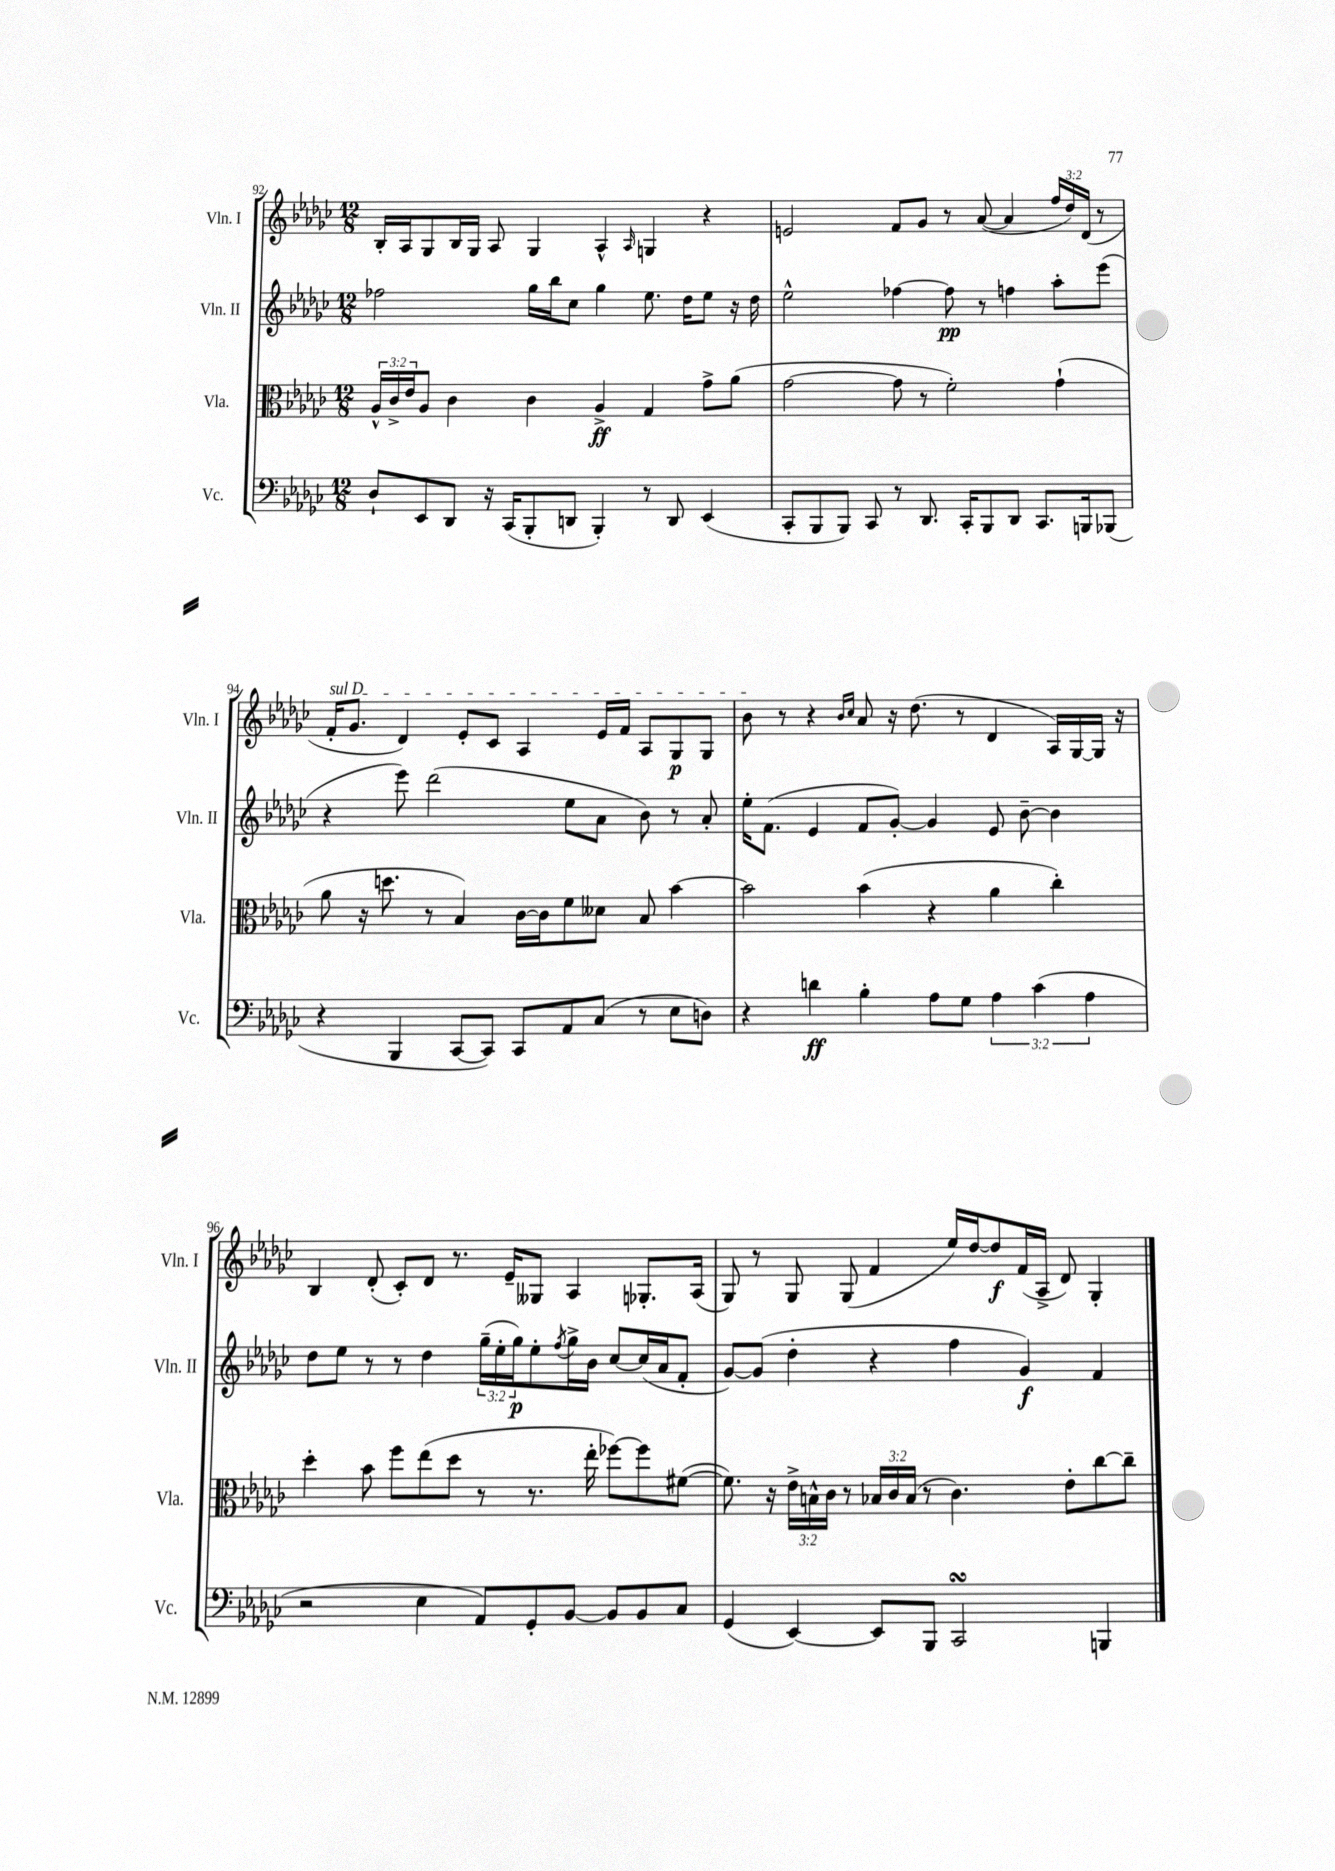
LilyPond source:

<<
\new StaffGroup <<
\new Staff = "s0" \with { instrumentName = "Vln. I" shortInstrumentName = "Vln. I" } {
    \clef treble \key ges \major \numericTimeSignature \time 12/8 \override Staff.TupletNumber.text = #tuplet-number::calc-fraction-text
    bes16-. aes16 ges8 bes16 ges16 aes8 ges4 aes4-^ \grace { aes16 } g4 r4 |
    e'2 f'8 ges'8 r8 aes'8~( aes'4 \tuplet 3/2 { f''16 des''16) des'16( } r8 |
    \once \override TextSpanner.bound-details.left.text = \markup { \italic "sul D" } f'16-.\startTextSpan ges'8. des'4) ees'8-. ces'8 aes4 ees'16 f'16 aes8 ges8\p ges8 |
    bes'8\stopTextSpan r8 r4 \grace { bes'16 ces''16 } aes'8 r16 des''8.( r8 des'4 aes16) ges16~ ges16 r16 |
    bes4 des'8-.( ces'8-.) des'8 r8. ees'16-- geses8 aes4 ges8.-. aes16( |
    ges8) r8 ges8 ges8( f'4 ees''16) des''16~ des''8\f f'16( aes16-> des'8) ges4-. \bar "|." |
}
\new Staff = "s1" \with { instrumentName = "Vln. II" shortInstrumentName = "Vln. II" } {
    \clef treble \key ges \major \numericTimeSignature \time 12/8 \override Staff.TupletNumber.text = #tuplet-number::calc-fraction-text
    fes''2 ges''16 bes''16 ces''8 ges''4 ees''8. des''16 ees''8 r16 des''16 |
    ees''2-^ fes''4~ fes''8\pp r8 f''4 aes''8-. ees'''8( |
    r4 ees'''8) des'''2( ees''8 aes'8 bes'8) r8 aes'8-. |
    ees''16-. f'8.( ees'4 f'8 ges'8~-.) ges'4 ees'8 bes'8~-- bes'4 |
    des''8 ees''8 r8 r8 des''4 \tuplet 3/2 { ges''16--( ees''16-. ges''16\p) } ees''8-. \acciaccatura { f''8 } ges''16-> bes'16 ces''8~ ces''16( aes'16 f'8-. |
    ges'8~) ges'8( des''4-. r4 f''4 ges'4\f) f'4 \bar "|." |
}
\new Staff = "s2" \with { instrumentName = "Vla." shortInstrumentName = "Vla." } {
    \clef alto \key ges \major \numericTimeSignature \time 12/8 \override Staff.TupletNumber.text = #tuplet-number::calc-fraction-text
    \tuplet 3/2 { aes16-^ ces'16-> ees'16 } aes8 ces'4 ces'4 aes4->\ff ges4 ges'8-> aes'8( |
    ges'2~ ges'8 r8 f'2-.) ges'4-!( |
    aes'8 r16 d''8. r8 bes4) ces'16~ ces'16 f'8 deses'8 bes8 bes'4~ |
    bes'2 bes'4( r4 aes'4 ces''4-.) |
    des''4-. bes'8 f''8 ees''8( des''8 r8 r8. ees''16-. fes''8~) fes''8 fis'8~( |
    fis'8.) r16 \tuplet 3/2 { ees'16-> b16-^ ces'16 } r8 \tuplet 3/2 { bes16 ces'16 bes16( } r8 ces'4.) ees'8-. ces''8~ ces''8-- \bar "|." |
}
\new Staff = "s3" \with { instrumentName = "Vc." shortInstrumentName = "Vc." } {
    \clef bass \key ges \major \numericTimeSignature \time 12/8 \override Staff.TupletNumber.text = #tuplet-number::calc-fraction-text
    des8-! ees,8 des,8 r16 ces,16( bes,,8-. d,8 bes,,4-.) r8 d,8 ees,4( |
    ces,8-. bes,,8 bes,,8) ces,8 r8 des,8. ces,16-. bes,,8 des,8 ces,8. b,,16 bes,,8( |
    r4 bes,,4 ces,8~ ces,8) ces,8 aes,8 ces8( r8 ees8 d8) |
    r4 d'4\ff bes4-. aes8 ges8 \tuplet 3/2 { aes4 ces'4( aes4 } |
    r2 ees4 aes,8) ges,8-. bes,8~ bes,8 bes,8 ces8 |
    ges,4( ees,4~) ees,8 bes,,8 ces,2\turn b,,4 \bar "|." |
}
>>
>>
\layout { \context { \Score currentBarNumber = #92 } }
